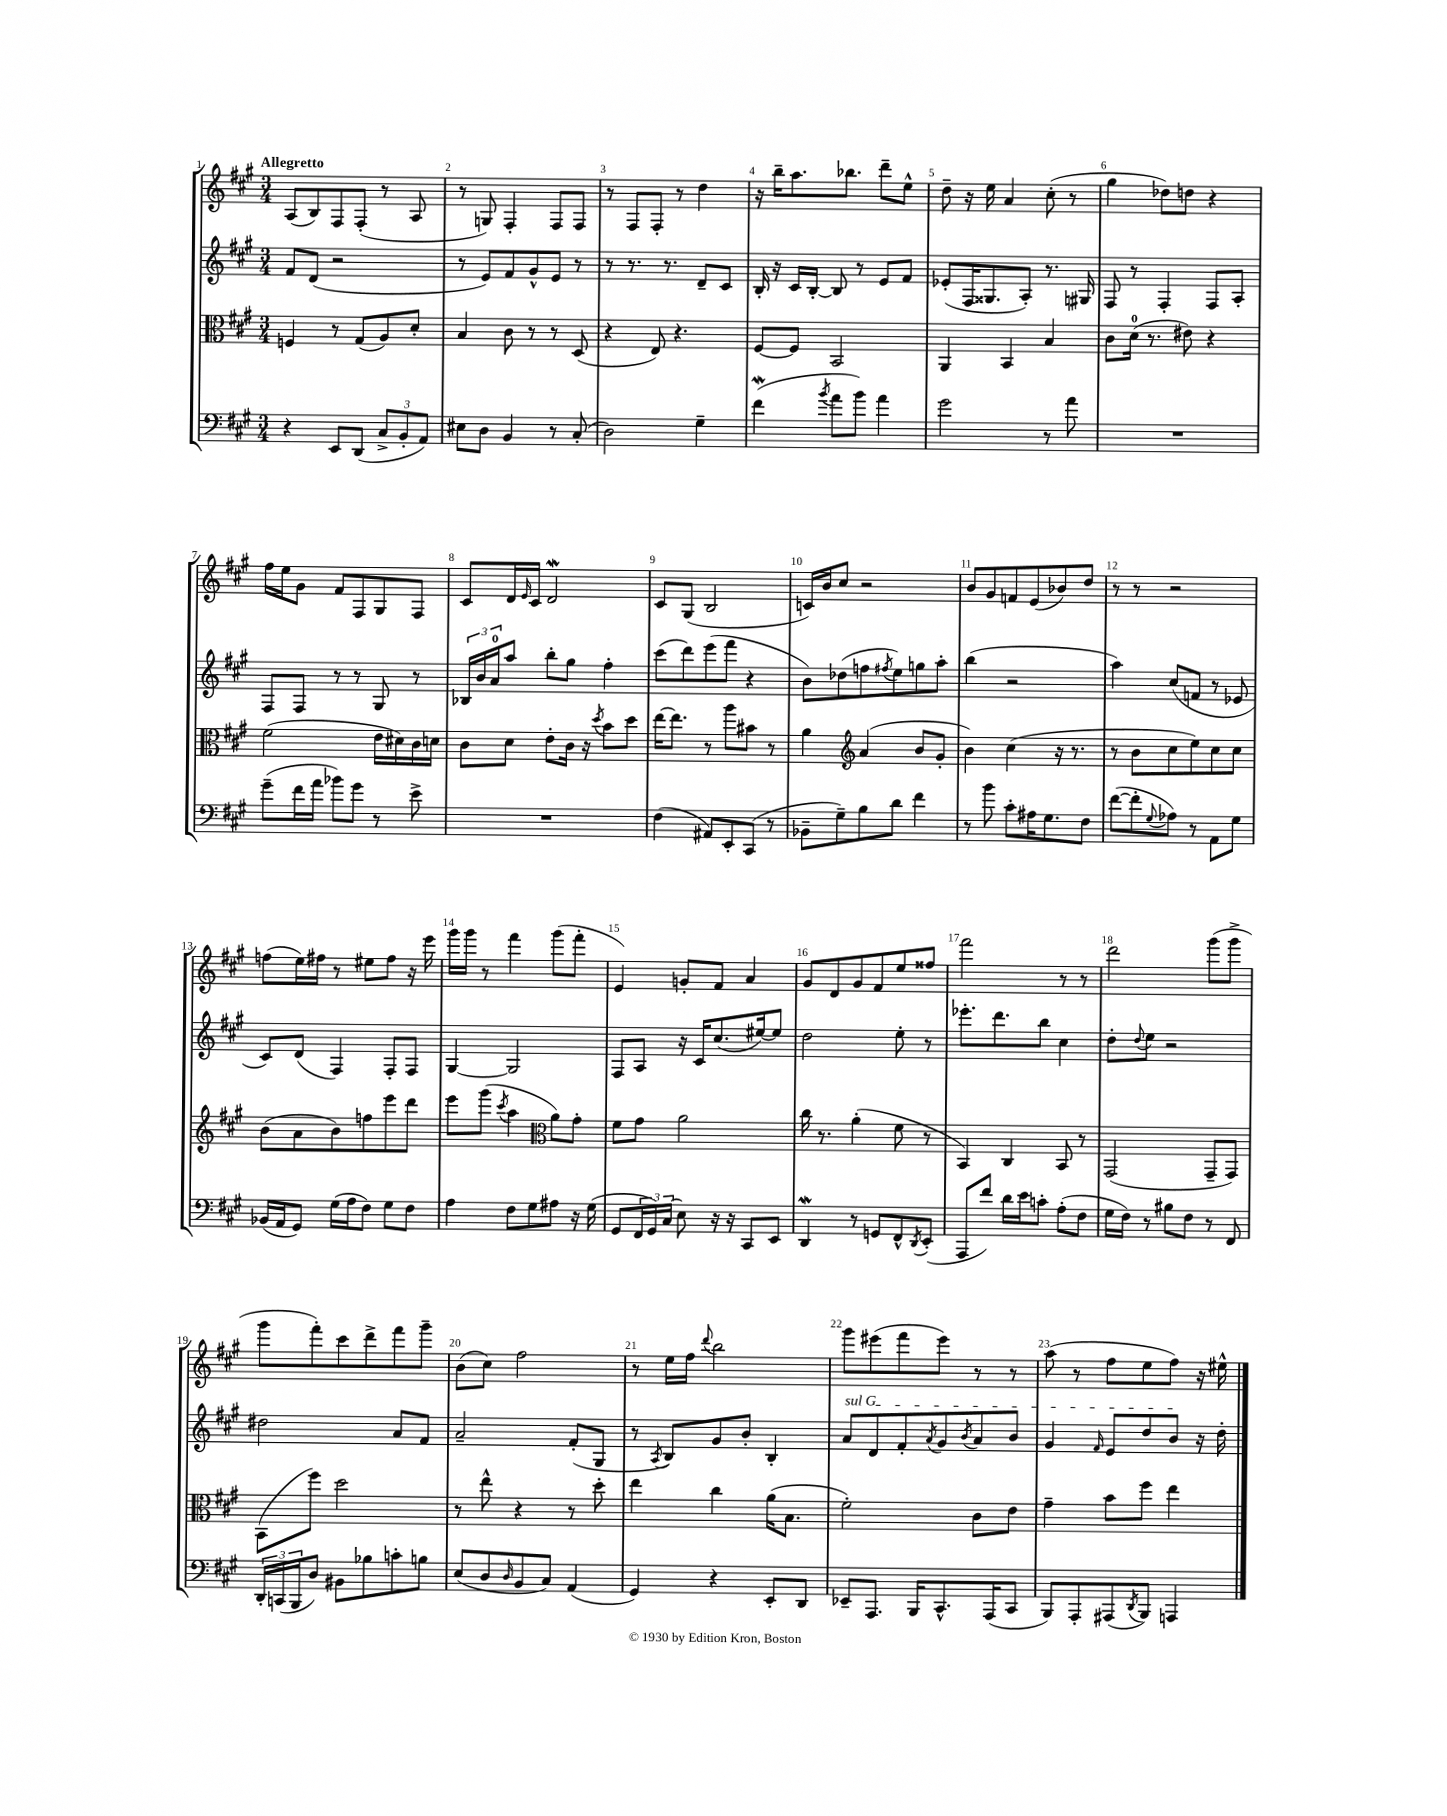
<<
\new StaffGroup <<
\new Staff = "s0" {
    \clef treble \key a \major \numericTimeSignature \time 3/4 \tempo "Allegretto"
    a8( b8) fis8 fis8-.( r8 a8 |
    r8 g8) fis4-. fis8 fis8 |
    r8 fis8 fis8-. r8 d''4 |
    r16 b''16-- a''8. bes''8. d'''8-- e''8-^ |
    d''8-- r16 e''16 a'4 cis''8-.( r8 |
    gis''4 des''8) d''8 r4 |
    fis''16 e''16 gis'8 fis'8 fis8 gis8 fis8 |
    cis'8 d'16 \grace { e'16 } cis'16 d'2\mordent |
    cis'8 gis8( b2 |
    c'16) b'16 cis''8 r2 |
    b'8 gis'8 f'8 e'8( bes'8) d''8 |
    r8 r8 r2 |
    f''8( e''16) fis''16 r8 eis''8 fis''8 r16 e'''16 |
    gis'''16 gis'''16 r8 fis'''4 gis'''8( fis'''8-. |
    e'4) g'8-. fis'8 a'4 |
    gis'8 d'8 gis'8 fis'8 e''8 fisis''8 |
    fis'''2 r8 r8 |
    d'''2 gis'''8( gis'''8-> |
    gis'''8 fis'''8-.) cis'''8 d'''8-> fis'''8 gis'''8-- |
    b'8( cis''8) fis''2 |
    r8 e''16 fis''16 \appoggiatura { d'''8 } b''2 |
    gis'''8 eis'''8( fis'''8 eis'''8) r8 r8 |
    a''8( r8 fis''8 e''8 fis''8) r16 eis''16-^ \bar "|." |
}
\new Staff = "s1" {
    \clef treble \key a \major \numericTimeSignature \time 3/4
    fis'8 d'8( r2 |
    r8 e'8) fis'8 gis'8-^ e'8 r8 |
    r8 r8. r8. d'8-- cis'8 |
    b16-. r16 cis'16 b16~-. b8 r8 e'8 fis'8 |
    ees'8-.( fis16 gisis8. a8-.) r8. gis16 |
    fis8 r8 fis4-. fis8 a8-. |
    fis8 fis8 r8 r8 gis8 r8 |
    \tuplet 3/2 { bes16 b'16 a'16-0 } a''8 b''8-. gis''8 fis''4-. |
    cis'''8( d'''8) e'''8( fis'''8 r4 |
    b'8) des''8( f''8 \acciaccatura { fis''8 } e''8) g''8 a''8-. |
    b''4( r2 |
    a''4) cis''8( f'8 r8 ees'8 |
    cis'8) d'8( fis4) fis8-. fis8 |
    gis4~ gis2 |
    fis8 a8 r16 cis'16 cis''8.( eis''16~) eis''8 |
    d''2 e''8-. r8 |
    ees'''8.-. d'''8. b''8 cis''4 |
    d''8-. \appoggiatura { d''8 } e''8 r2 |
    dis''2 a'8 fis'8 |
    a'2-- fis'8-.( gis8 |
    r8 \acciaccatura { a8 } b8) gis'8 b'8-. b4-. |
    \once \override TextSpanner.bound-details.left.text = \markup { \italic "sul G" } a'8\startTextSpan d'8 fis'8-. \acciaccatura { a'8 } gis'8 \acciaccatura { b'8 } a'8 b'8 |
    gis'4 \grace { fis'16 } e'8 d''8 b'8\stopTextSpan r16 d''16-. \bar "|." |
}
\new Staff = "s2" {
    \clef alto \key a \major \numericTimeSignature \time 3/4
    f4 r8 gis8( a8) d'8-. |
    b4 cis'8 r8 r8 d8( |
    r4 e8) r4. |
    fis8~ fis8 b,2 |
    a,4 b,4 b4 |
    cis'8 d'16-0( r8. eis'8) r4 |
    fis'2( e'16 dis'16) cis'16 d'16 |
    cis'8 d'8 e'8-. cis'16 r16 \acciaccatura { d''8 } b'8 d''8 |
    e''16~ e''8. r8 a''8 bis'8 r8 |
    a'4 \clef treble a'4( b'8 gis'8-. |
    b'4) cis''4( r16 r8. |
    r8 b'8 cis''8 e''8) cis''8 cis''8 |
    b'8( a'8 b'8) f''8 e'''8 d'''8 |
    e'''8 gis'''8( \acciaccatura { cis'''8 } a''4 \clef alto a'8) gis'8-. |
    fis'8 gis'8 a'2 |
    cis''16 r8. a'4-.( fis'8 r8 |
    b,4) cis4 b,8 r8 |
    gis,2( gis,8-- gis,8) |
    b,8( fis''8) d''2 |
    r8 e''8-^ r4 r8 d''8-. |
    e''4 cis''4 a'16( b8. |
    fis'2-.) cis'8 e'8 |
    gis'4-- b'8 fis''8 e''4 \bar "|." |
}
\new Staff = "s3" {
    \clef bass \key a \major \numericTimeSignature \time 3/4
    r4 e,8 d,8( \tuplet 3/2 { cis8-> b,8-. a,8) } |
    eis8 d8 b,4 r8 cis8-.( |
    d2) gis4-- |
    fis'4\mordent( \acciaccatura { b'8 } a'8 b'8) a'4 |
    gis'2 r8 a'8 |
    R2. |
    gis'8--( fis'16 a'16 bes'8) gis'8 r8 e'8-> |
    R2. |
    fis4( ais,8) e,8-. cis,8( r8 |
    bes,8-- gis8--) b8 d'8 fis'4 |
    r8 b'8 cis'8-. ais16 gis8. fis8 |
    fis'8~( fis'8-. \appoggiatura { gis8 } aes8) r8 a,8 gis8 |
    bes,16( a,16 gis,8) gis16( a16 fis8) gis8 fis8 |
    a4 fis8 gis8 ais8 r16 gis16( |
    gis,8 \tuplet 3/2 { fis,16 gis,16) cis16( } e8) r16 r16 cis,8 e,8 |
    d,4\mordent r8 g,8 fis,8-^ \acciaccatura { d,8 } e,8-.( |
    a,,8 fis'8) d'16 e'16 c'8-. a8-.( fis8 |
    gis16 fis16) r8 bis8 fis8 r8 fis,8 |
    \tuplet 3/2 { d,16-. c,16( b,,16 } d8) bis,8 bes8 c'8-. b8 |
    e8( d8 \grace { d16 } b,8 cis8) a,4( |
    gis,4) r4 e,8-. d,8 |
    ees,8-- a,,8. b,,16 cis,8.-^ a,,16( cis,8 |
    b,,8) a,,8-. ais,,8( \acciaccatura { d,8 } b,,8) a,,4 \bar "|." |
}
>>
>>
\layout { \context { \Score \override BarNumber.break-visibility = ##(#f #t #t) barNumberVisibility = #all-bar-numbers-visible } }
